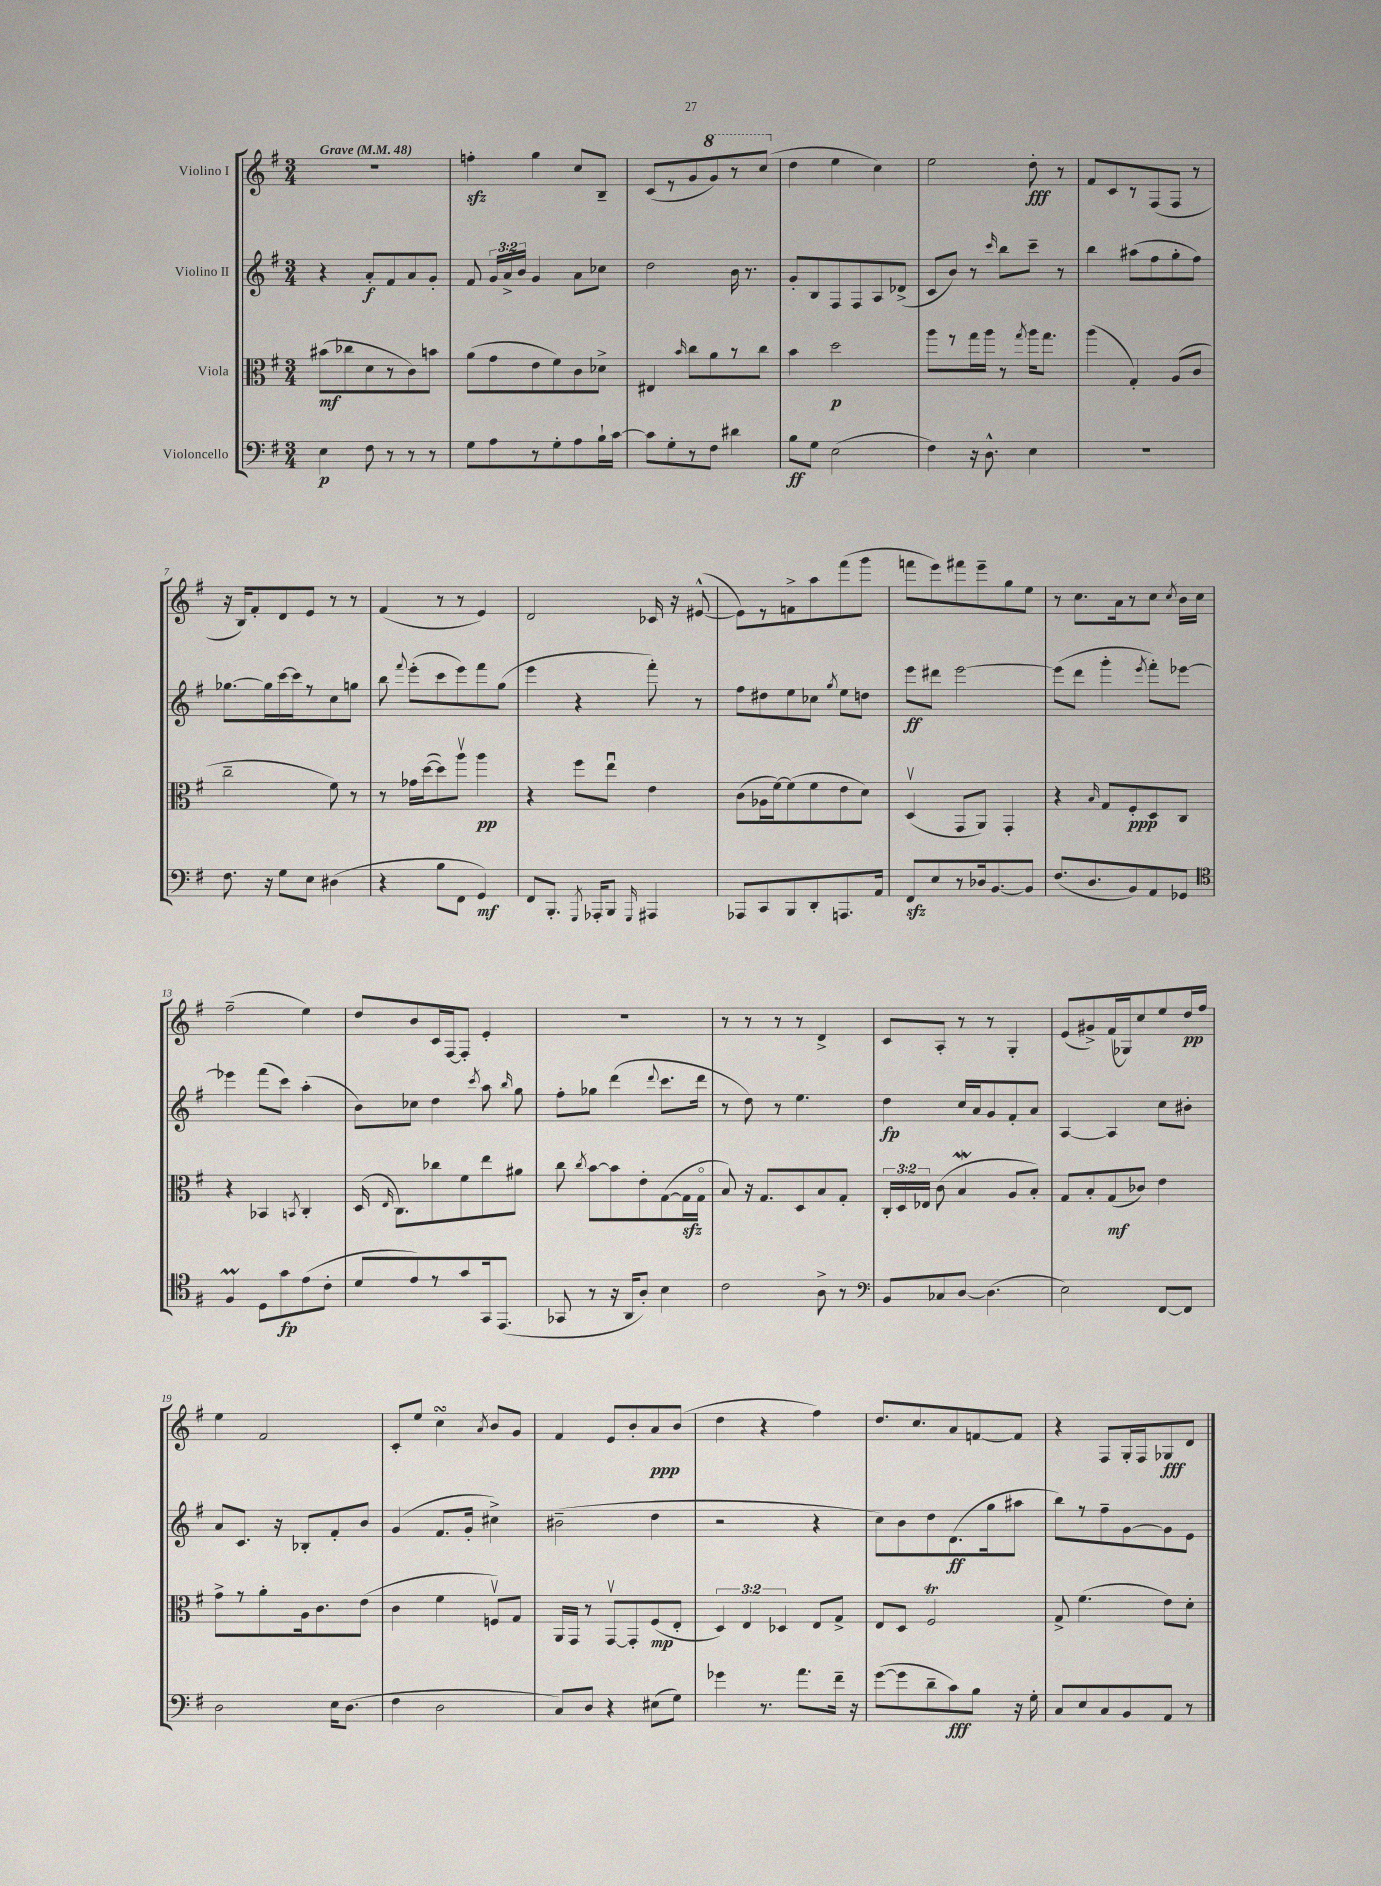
<<
\new StaffGroup <<
\new Staff = "s0" \with { instrumentName = "Violino I" } {
    \clef treble \key g \major \numericTimeSignature \time 3/4 \tempo "Grave" 4 = 48
    \autoBeamOff R2. |
    f''4-.\sfz g''4 c''8[ b8]-- |
    c'8[( r8 g'8 \ottava #1 g''8) r8 c'''8]( \ottava #0 |
    d''4 e''4 c''4) |
    e''2 d''8-.\fff r8 |
    fis'8[ c'8 r8 fis8( fis8] r8 |
    r16 b16[) fis'8-. d'8 e'8] r8 r8 |
    fis'4( r8 r8 e'4) |
    d'2 ces'16 r16 eis'8~-^( |
    eis'8[) r8 f'8-> a''8 fis'''8( g'''8] |
    f'''8[ e'''8) fis'''8 e'''8-- g''8 e''8] |
    r8 c''8.[ a'16 r8 c''8] \acciaccatura { c''8 } b'16[ c''16] |
    fis''2--( e''4) |
    d''8[ b'8 c'16 fis16~ fis8]-. e'4-. |
    R2. |
    r8 r8 r8 r8 d'4-> |
    c'8[ a8]-. r8 r8 g4-. |
    e'8[( gis'8->) fis'16( ges16) c''8 e''8 d''16\pp fis''16] |
    e''4 fis'2 |
    c'8[-. e''8] c''4\turn \acciaccatura { a'8 } b'8[ g'8] |
    fis'4 e'8[ b'8-. a'8\ppp b'8]( |
    d''4 r4 fis''4) |
    d''8.[ c''8. a'8 f'8~ f'8] |
    r4 fis8[ g16-. fis16 ges8\fff d'8] \bar "|." |
}
\new Staff = "s1" \with { instrumentName = "Violino II" } {
    \clef treble \key g \major \numericTimeSignature \time 3/4 \override Staff.TupletNumber.text = #tuplet-number::calc-fraction-text
    \autoBeamOff r4 a'8[-.\f fis'8 a'8 g'8]-. |
    fis'8 \tuplet 3/2 { g'16[ a'16-> b'16] } g'4 a'8[ ces''8] |
    d''2 b'16 r8. |
    g'8[-. b8 fis8 fis8 a8 des'8]->( |
    c'8[ b'8]) r8 \grace { c'''16 } b''8[ c'''8]-- r8 |
    b''4 ais''8[( fis''8 g''8-. fis''8]) |
    ges''8.[~ ges''16 c'''16~ c'''16 r8 c''8 g''8] |
    b''8 \appoggiatura { fis'''8 } e'''8[-.( c'''8 e'''8) fis'''8 g''8]( |
    e'''4 r4 fis'''8-.) r8 |
    fis''8[ dis''8 e''8 ces''8] \acciaccatura { g''8 } e''8[ d''8] |
    e'''8[\ff dis'''8] e'''2~ |
    e'''8[( d'''8] g'''4-. \acciaccatura { e'''8 } fis'''8[-.) ees'''8]~ |
    ees'''4 fis'''8[( c'''8]) a''4-.( |
    b'8[) ces''8] d''4 \acciaccatura { c'''8 } a''8 \grace { b''16 } g''8 |
    fis''8[-. ges''8] d'''4( \appoggiatura { d'''8 } c'''8.[ d'''16] |
    r8 d''8) r8 e''4. |
    d''4\fp c''16[ a'16 g'8 fis'8-. a'8] |
    a4~ a4 c''8[ bis'8]-. |
    a'8[ c'8.] r16 bes8[-. fis'8-. b'8] |
    g'4( fis'8.[ g'16]-. cis''4->) |
    bis'2--( d''4 |
    r2 r4 |
    c''8[) b'8 d''8 d'8.\ff( g''16 ais''8] |
    b''8[) r8 fis''8-- g'8~ g'8 e'8] \bar "|." |
}
\new Staff = "s2" \with { instrumentName = "Viola" } {
    \clef alto \key g \major \numericTimeSignature \time 3/4 \override Staff.TupletNumber.text = #tuplet-number::calc-fraction-text
    \autoBeamOff bis'8[\mf( ces''8 d'8 r8 c'8) b'8] |
    a'8[( g'8 e'8 fis'8) c'8 des'8]-> |
    eis4 \grace { b'16 } c''8[ a'8 r8 c''8] |
    b'4 d''2\p |
    a''8[ r8 g''16 a''16] r8 \acciaccatura { g''8 } a''16[ g''8.] |
    a''4( g4-.) a8[( c'8] |
    c''2-- fis'8) r8 |
    r8 ges'16[ d''16~( d''8) a''8]\upbow a''4\pp |
    r4 fis''8[ e''8]\downbow e'4 |
    c'8[( aes16 fis'16~) fis'8( fis'8 e'8 d'8]) |
    d4\upbow( g,8[ a,8]) g,4-. |
    r4 \grace { b16 } g8[ fis8-.\ppp d8 c8] |
    r4 bes,4 \acciaccatura { b,8 } c4-. |
    d16( \grace { e16 } c8.[) ces''8 fis'8 e''8 ais'8] |
    c''8 \acciaccatura { c''8 } b'8[~ b'8 e'8-. g8~( g16\sfz g16]\flageolet |
    b8) r16 g8.[ d8 b8 g8]-. |
    \tuplet 3/2 { c16[-. d16 ees16] } c'8( b4\mordent a8[ b8]-.) |
    g8[ b8-. g8\mf( ces'8]) e'4 |
    g'8[-> r8 a'8-. a16 c'8. e'8]( |
    c'4 fis'4 f8[\upbow) g8] |
    a,16[ g,16] r8 g,8[~\upbow g,8-. fis8\mp( e8]-. |
    \tuplet 3/2 { d4) e4 des4 } e8[ g8]-> |
    e8[ d8] fis2\trill |
    g8-> fis'4.( e'8[) d'8]-. \bar "|." |
}
\new Staff = "s3" \with { instrumentName = "Violoncello" } {
    \clef bass \key g \major \numericTimeSignature \time 3/4
    \autoBeamOff e4\p fis8 r8 r8 r8 |
    g8[ a8 r8 g8-. a8 b16-! c'16]~ |
    c'8[ g8-. r8 fis8] dis'4 |
    b8[\ff g8] e2( |
    fis4) r16 d8.-^ e4 |
    R2. |
    fis8. r16 g8[ e8] dis4( |
    r4 b8[ fis,8] g,4\mf) |
    fis,8[ b,,8.]-. \acciaccatura { g,,8 } aes,,16[-. b,,8] \grace { g,,16 } ais,,4 |
    aes,,8[ c,8 b,,8 d,8-. a,,8. a,16] |
    fis,8[\sfz e8 r8 des16 b,8.~ b,8] |
    fis8.[( d8. b,8) a,8 ges,8] |
    \clef tenor fis4\prall d8[ g'8\fp e'8( c'8]-. |
    d'8[ e'8) r8 g'8 g,16 e,8.]( |
    ges,8 r8 r16 a,16[ a8]-.) b4 |
    c'2 a8-> r8 |
    \clef bass b,8[ ces8 d8]~ d4.( |
    e2) fis,8[~ fis,8] |
    d2 e16[ d8.]( |
    fis4 d2 |
    c8[) d8] r4 eis8[( g8]) |
    ges'4 r8. a'8.[ fis'16]-- r16 |
    g'8[~( g'8 d'8-- c'8\fff) b8] r16 g16-. |
    c8[ e8 c8 b,8 a,8] r8 \bar "|." |
}
>>
>>
